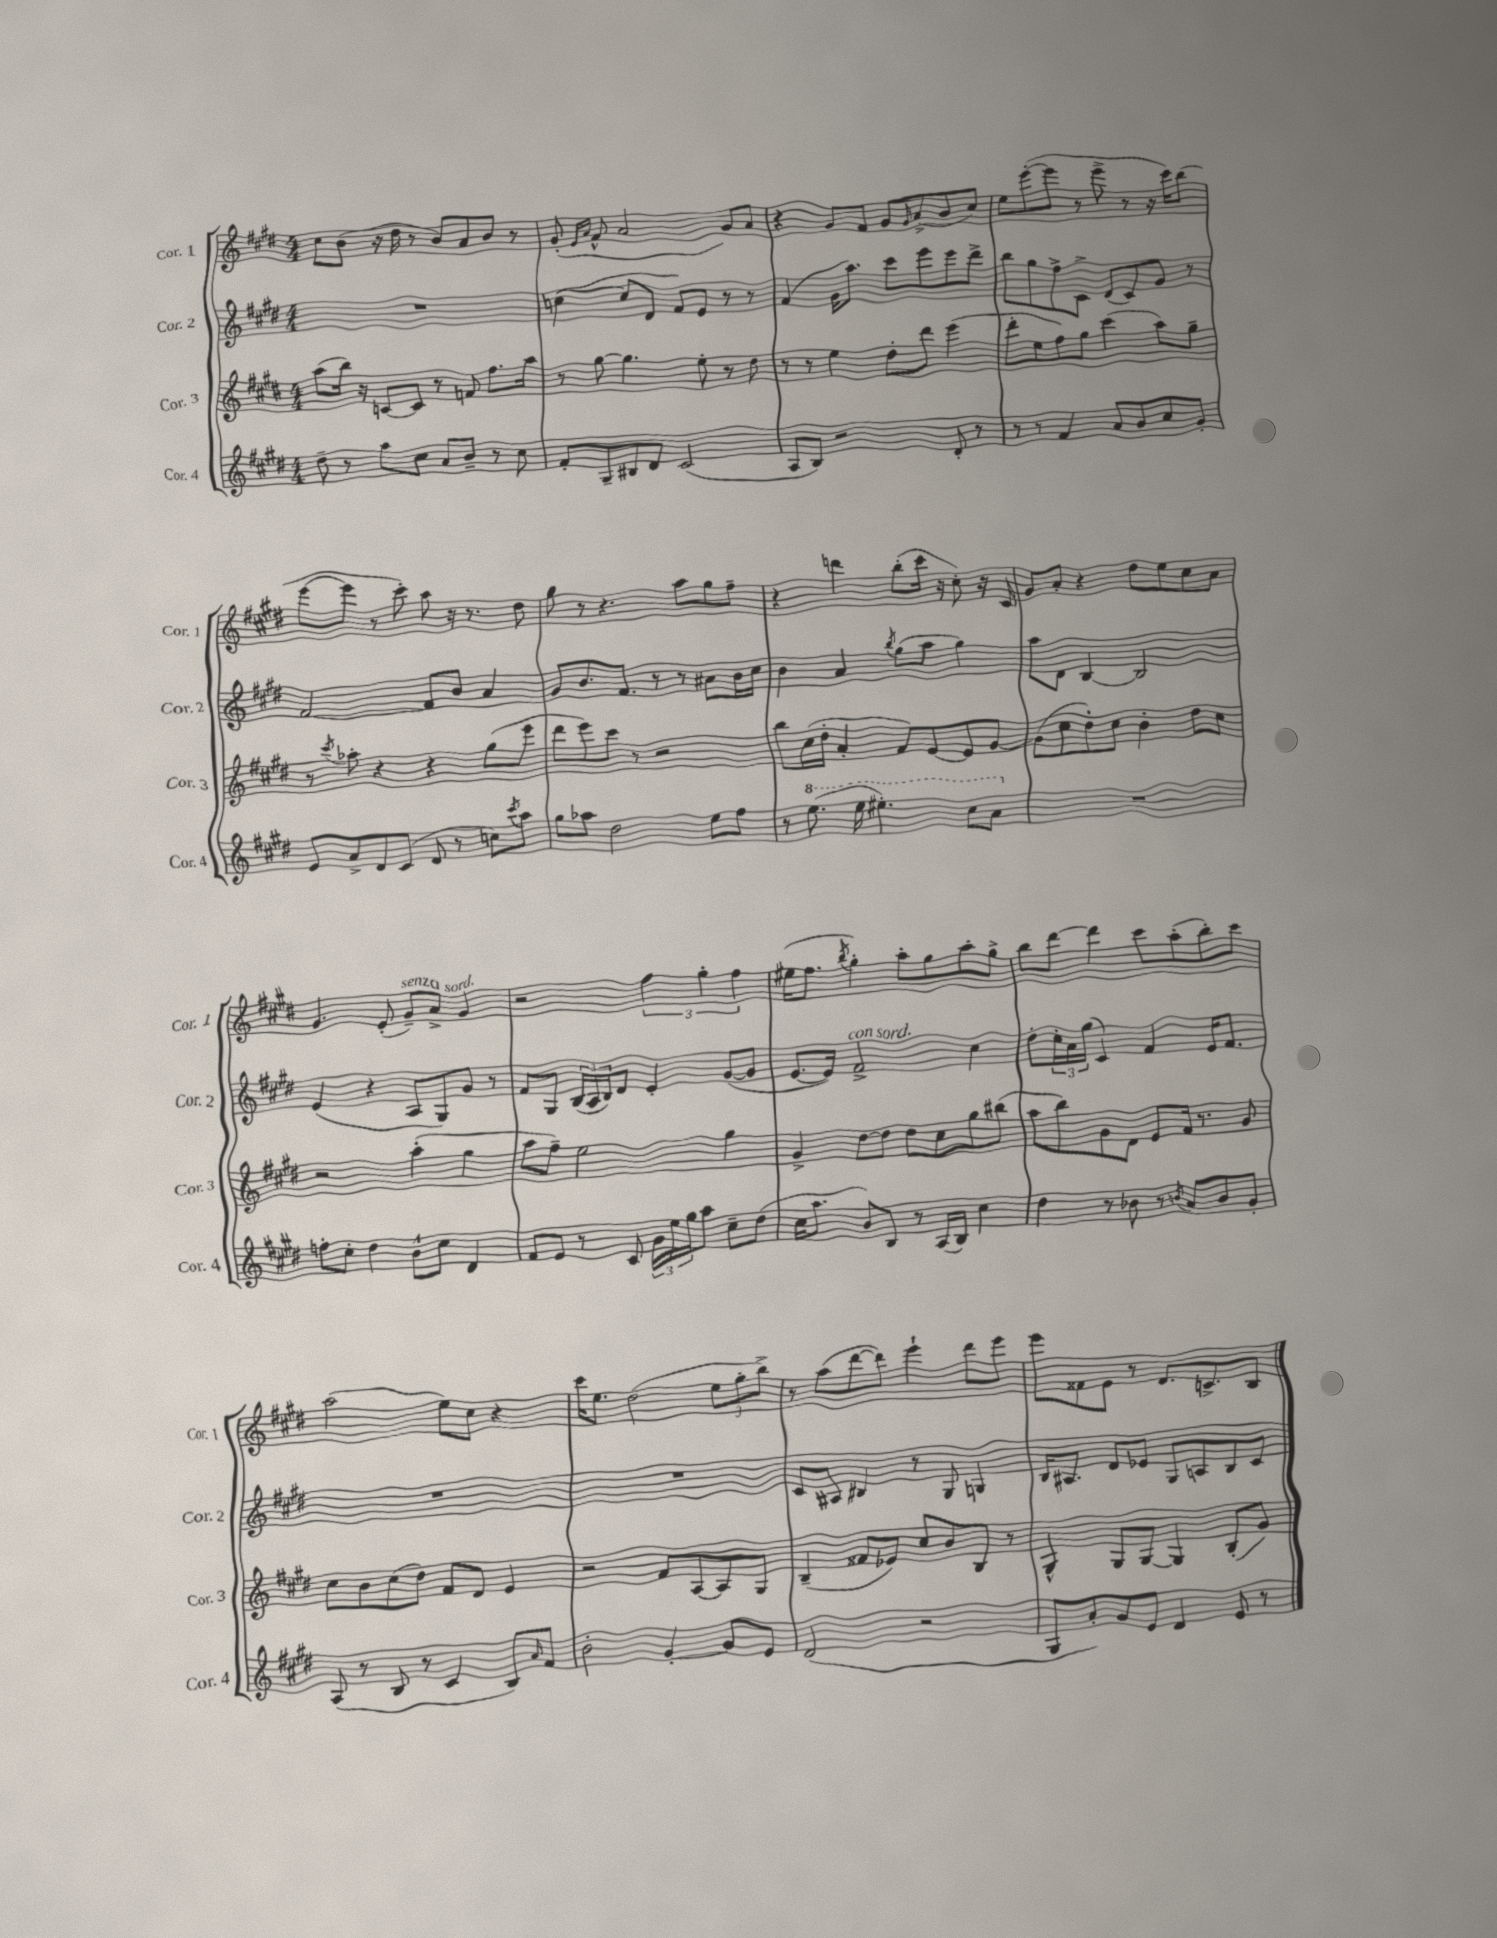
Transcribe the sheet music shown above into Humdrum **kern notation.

**kern	**kern	**kern	**kern
*part4	*part3	*part2	*part1
*staff4	*staff3	*staff2	*staff1
*I"Cor. 4	*I"Cor. 3	*I"Cor. 2	*I"Cor. 1
*I'Cor. 4	*I'Cor. 3	*I'Cor. 2	*I'Cor. 1
*clefG2	*clefG2	*clefG2	*clefG2
*k[f#c#g#d#]	*k[f#c#g#d#]	*k[f#c#g#d#]	*k[f#c#g#d#]
*M4/4	*M4/4	*M4/4	*M4/4
=21	=21	=21	=21
8dd#~\	(8aa\L	1r	8cc#\L
8r	16bb\Jk)	.	(8b\J
.	16r	.	.
8aa\L	[8cn/L	.	16r
.	.	.	16dd#\
8cc#\J	8c/J]	.	8r
8a/L	8r	.	8b/L)
8b~/J	8fn/	.	8a/
8r	8.ff#\L	.	8b/J
8cc#\	.	.	8r
.	16aa\Jk	.	.
=22	=22	=22	=22
8f#'/L	8r	([4ccn\	(8g#'/
.	.	.	16qqe/LL
.	.	.	16qqa/JJ
8G#~/	[8gg#\	.	8f#^^/
8B#X/	4.gg#\]	8cc/L]	2a/
8d#/J	.	8d#/J	.
(2c#/	.	8f#/L)	.
.	8ee'\	8e/J	.
.	8r	8r	8g#/L)
.	8dd#\	8r	8a/J
=23	=23	=23	=23
8A/L	8r	(4f#/	4r
8B/J)	8r	.	.
2r	4ee\	16g#\KL	8g#/L
.	.	8.aa\J)	.
.	.	.	8f#/J
.	8dd#'\L	8ccc#\L	8g#/L
.	.	.	16qqg#/
.	8ddd#\J	8eee\	(8a^/
8d#'/	(4eee\	8eee\	8b/
8r	.	8ddd#^\J	8cc#/J)
=24	=24	=24	=24
8r	8ddd#'\L	8bb\L	8ee\L
8r	8ee\	8gg#\	([8eee'\
4f#/	8ff#\)	8ff#^\	8eee\J]
.	8gg#\J	8c#^\J	8r
8a/L	(4ccc#\	(8d#/L	8eee^\
8b/	.	8c#/)	8r
8cc#/	8aa\L)	8g#/J	16r
.	.	.	16ccc#\KL)
8g#'/J	8gg#~\J	8r	(8bb\J
!!LO:LB:g=z
=25	=25	=25	=25
8e/L	8r	[2f#/	[8eee\L
.	8qccc#/	.	.
8a^/	8aa-X'\	.	8eee\J]
8d#/	4r	.	8r
(8c#/J	.	.	8ccc#'\)
8d#/	4r	8f#/L]	8aa\
8r	.	8b/J	16r
.	.	.	8.r
8ccn\L)	(8gg#\L	4a/	.
8qccc#/	.	.	.
8aa\J	8eee\J	.	8dd#\
=26	=26	=26	=26
8gg#\L	8ddd#\L	8g#/L	8gg#\
8aa-X\J	8eee\)	8.b/	8r
2dd#\	8ccc#\J	.	4.r
.	.	8.f#/J	.
.	8r	.	.
.	2r	8r	.
.	.	8r	8aa\L
8ee\L	.	8a#X\L	8gg#\
8ff#\J	.	16b\L	8ff#~\J
.	.	16cc#\JJ	.
=27	=27	=27	=27
8r	8bb\L	4b\	4r
*8va	*	*	*
(8.eee\	(16cc#\L	.	.
.	16dd#'\JJ	.	.
.	4a'/	4a/	4dddn\
16eee\	.	.	.
4.eee#X'\)	.	.	.
.	.	8qbb/	.
.	8f#/L)	(8gg#\L	(8bb'\L
.	[8e/	8aa\J	16ccc#\Jk
.	.	.	16r
8ccc#\L	8e/]	4gg#\)	8cc#'\)
8aa\J	[8g#/J	.	16r
.	.	.	16c#/
=28	=28	=28	=28
*X8va	*	*	*
1r	(8g#\L]	8aa\L	8g#/L
.	8cc#\	8d#\J	8a'/J
.	8dd#'\)	[4B/	4r
.	8cc#\J	.	.
.	4b'\	2B/]	8dd#\L
.	.	.	8ee\
.	8dd#\L	.	8cc#\
.	8cc#\J	.	8a\J
!!LO:LB:g=z
=29	=29	=29	=29
8ffn'\L	2r	(4e/	4.g#/
8cc#'\J	.	.	.
4dd#\	.	4r	.
.	.	.	(8e'/
!	!	!	!LO:TX:a:i:t=senza sord.
8b^^\L	(4aa'\	8A/L	8g#~/L)
8cc#\J	.	8G#/)	8a^/J
4d#/	4gg#\	8g#/J	4g#/
.	.	8r	.
=30	=30	=30	=30
8f#/L	8aa\L	8f#/L	2r
8e/J	8ff#~\J)	8G#/J	.
8r	2ee\	(24B/LL	.
.	.	24A/	.
.	.	24B/J)	.
8c#/	.	8d#/J	.
24g#\LL	.	4e'/	6ff#\
24ee\	.	.	.
24gg#\J	.	.	.
8aa\J	.	.	.
.	.	.	6gg#'\
8cc#~\L	4gg#\	([8g#/L	.
.	.	.	6ff#\
(8dd#\J	.	8g#/J]	.
=31	=31	=31	=31
16cc#\KL	4g#^/	[8.e/L	(16ee#X\KL
8.aa\J	.	.	8.ff#\J
.	.	16e/Jk])	.
.	.	.	8qbb/
!	!	!LO:TX:a:i:t=con sord.	!
8b/L)	[8dd#\L	2f#^/	4gg#'\)
8B/J	8dd#\J]	.	.
8r	8dd#\L	.	8aa'\L
(16A/LL	8cc#\	.	8gg#\
16B/JJ)	.	.	.
4cc#\	8gg#\	4cc#\	8aa'\
.	(8bb#X\J	.	8gg#^\J
=32	=32	=32	=32
4dd#\	8aa\L	8dd#'\L	8bb\L
.	8bb\)	24cc#'\L	[8ddd#\J
.	.	24a\	.
.	.	(24gg#\JJ	.
8r	8g#\	4c#/)	4ddd#\]
8b-X\	8d#\J	.	.
8r	8e/L	4f#/	8ccc#\L
8qbn/	.	.	.
8a/L	16f#/Jk	.	(8aa'\
.	8.r	.	.
8b/	.	16e/KL	8bb'\)
.	.	8.f#/J	.
8g#'/J	8g#/	.	8ccc#\J
!!LO:LB:g=z
=33	=33	=33	=33
(8A/	8cc#\L	1r	(2aa\
8r	8b\	.	.
8B/	(8cc#\	.	.
8r	8dd#\J)	.	.
4c#/	8f#/L	.	8ee\L)
.	8d#/J	.	8cc#\J
8B/L)	4e/	.	4r
16qqa/	.	.	.
8f#/J	.	.	.
=34	=34	=34	=34
2b'\	2r	1r	16ccc#\KL
.	.	.	8.ee\J
.	.	.	(2dd#\
[4g#'/	8f#/L	.	.
.	[8A/	.	.
8g#/L]	8A/]	.	12ee\L
.	.	.	12gg#'\
8e/J	8G#/J	.	.
.	.	.	12bb^\J)
=35	=35	=35	=35
(2d#/	(4B~/	8c#/L	8r
.	.	8A#X/J	(8aa\L
.	8f##X/L	4B#X/	[8ddd#\
.	8e-X/J)	.	8ddd#\J])
2r	8cc#/L	8r	4eee`\
.	8b/	8G#/	.
.	8B/J	4Gn/	8ddd#\L
.	8r	.	8eee\J
=36	=36	=36	=36
8G#/L	4G#^^/	16B/KL	8eee\L
.	.	8.A#X/J	.
8a'/)	.	.	8f##X\
8g#/	8G#/L	8d#/L	8e\J
8e/J	[8G#/J	8e-X/J	8r
4d#/	4G#/]	8G#/L	8.d#/L
.	.	8An/	.
.	.	.	8.cn^/
8e/	(8B'/L	8B/	.
8r	8g#/J)	8c#/J	8B/J
==	==	==	==
*-	*-	*-	*-
